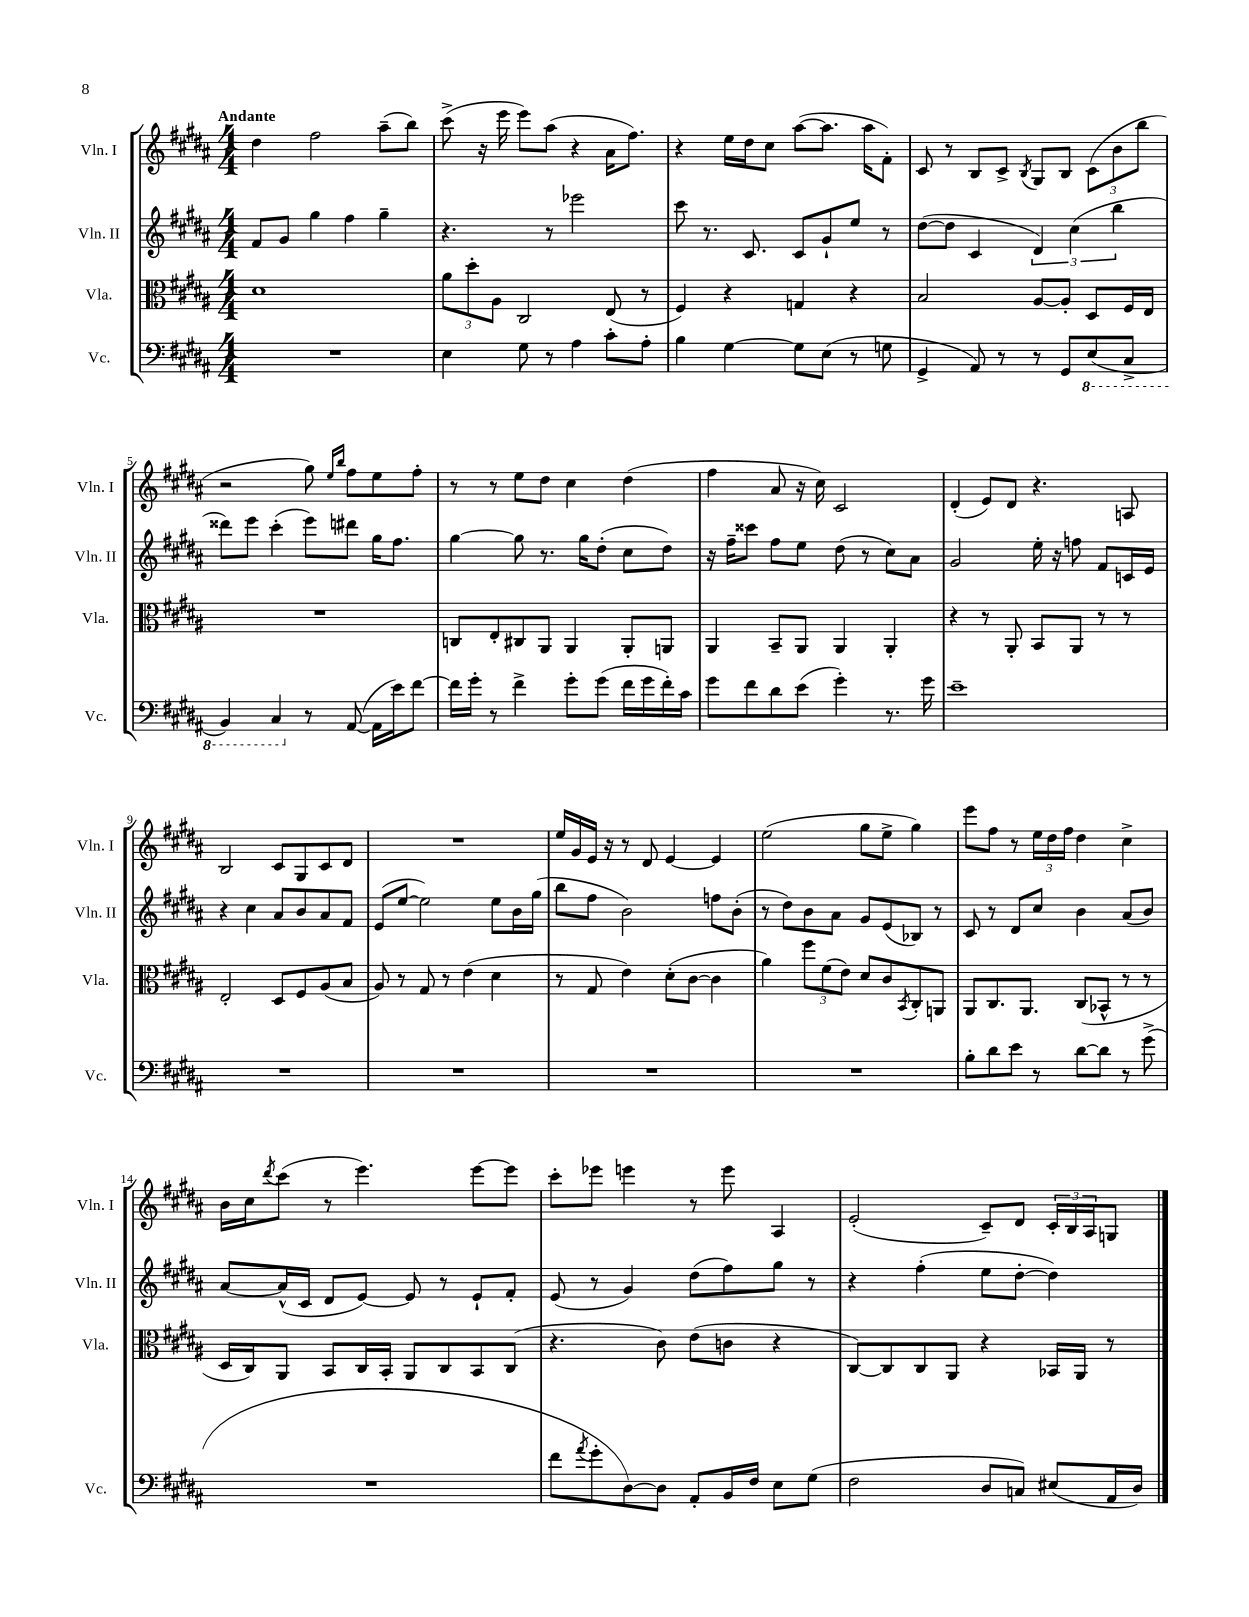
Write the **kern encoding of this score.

**kern	**kern	**kern	**kern
*staff4	*staff3	*staff2	*staff1
*clefF4	*clefC3	*clefG2	*clefG2
*k[f#c#g#d#a#]	*k[f#c#g#d#a#]	*k[f#c#g#d#a#]	*k[f#c#g#d#a#]
*M4/4	*M4/4	*M4/4	*M4/4
1r	1d#	8f#/L	4dd#\
.	.	8g#/J	.
.	.	4gg#\	2ff#\
.	.	4ff#\	.
.	.	4gg#~\	(8aa#~\L
.	.	.	8bb\J)
=	=	=	=
4E\	12a#\L	4.r	(8ccc#^\
.	12dd#'\	.	.
.	.	.	16r
.	12A#\J	.	.
.	.	.	16eee\
8G#\	2C#/	.	8eee\L)
8r	.	8r	(8aa#\J
4A#\	.	2eee-\	4r
8c#'\L	(8E/	.	16a#\LK
.	.	.	8.ff#\J)
8A#'\J	8r	.	.
=	=	=	=
4B\	4F#/)	8ccc#\	4r
.	.	8.r	.
[4G#\	4r	.	16ee\LL
.	.	8.c#/	16dd#\J
.	.	.	8cc#\J
8G#\]L	4G/	8c#/L	([8aa#\L
(8E\J	.	8g#`/	8.aa#\]J
8r	4r	8ee/J	.
.	.	.	16aa#\LK
8G\	.	8r	8f#'\J)
=	=	=	=
4GG#^/	2B/	([8dd#\L	8c#/
.	.	8dd#\]J	8r
8AA#/)	.	4c#/	8B/L
8r	.	.	8c#^/J
.	.	.	8qB/
8r	[8A#/L	6d#/)	8G#/L
8GG#/L	8A#'/]J	.	8B/J
.	.	(6cc#\	.
(8EE/	8D#/L	.	(12c#\L
.	.	6bb\	12b\
8CC#^/J	16F#/L	.	.
.	.	.	12bb\J
.	16E/JJ	.	.
=	=	=	=
4BBB/)	1r	8ddd##\L)	2r
.	.	8eee\J	.
4CC#/	.	(4ccc#'\	.
8r	.	8eee\L)	8gg#\)
.	.	.	16qqee/LL
.	.	.	16qqbb/JJ
([8AA#/	.	8ddd#\J	8ff#\L
16AA#\]LL	.	16gg#\LK	8ee\
16e\J)	.	8.ff#\J	.
[8f#\J	.	.	8ff#'\J
=	=	=	=
16f#\]LL	8C/L	[4gg#\	8r
16g#'\JJ	.	.	.
8r	8E'/	.	8r
4f#^\	8C#/	8gg#\]	8ee\L
.	8AA#/J	8.r	8dd#\J
8g#'\L	4AA#/	.	4cc#\
.	.	16gg#\LK	.
(8g#\J	.	(8dd#'\J	.
16f#\LL	8AA#'/L	8cc#\L	(4dd#\
16g#\	.	.	.
16f#'\)	8AA/J	8dd#\J)	.
16c#\JJ	.	.	.
=	=	=	=
8g#\L	4AA#/	16r	4ff#\
.	.	16ff#~\LK	.
8f#\	.	8ccc##\J	.
8d#\	8BB~/L	8ff#\L	8a#/
(8e\J	8AA#/J	8ee\J	16r
.	.	.	16cc#\)
4g#'\)	4AA#/	(8dd#\	2c#/
.	.	8r	.
8.r	4AA#'/	8cc#\L)	.
.	.	8a#\J	.
16g#\	.	.	.
=	=	=	=
1e~	4r	2g#/	(4d#'/
.	8r	.	8e/L)
.	8AA#'/	.	8d#/J
.	8BB/L	16ee'\	4.r
.	.	16r	.
.	8AA#/J	8ff\	.
.	8r	8f#/L	.
.	8r	16c/L	8A/
.	.	16e/JJ	.
=	=	=	=
1r	2E'/	4r	2B/
.	.	4cc#\	.
.	8D#/L	8a#/L	8c#/L
.	8F#/	8b/	8G#/
.	(8A#/	8a#/	8c#/
.	8B/J	8f#/J	8d#/J
=	=	=	=
1r	8A#/)	(8e/L	1r
.	8r	[8ee/J	.
.	8G#/	2ee\])	.
.	8r	.	.
.	(4e\	.	.
.	4d#\	8ee\L	.
.	.	16b\L	.
.	.	(16gg#\JJ	.
=	=	=	=
1r	8r	8bb\L	16ee/LL
.	.	.	16g#/
.	8G#/	8ff#\J	16e/JJ
.	.	.	16r
.	4e\)	2b\)	8r
.	.	.	8d#/
.	(8d#'\L	.	[4e/
.	[8c#\J	.	.
.	4c#\]	8ff\L	4e/]
.	.	(8b'\J	.
=	=	=	=
1r	4a#\)	8r	(2ee\
.	.	8dd#\L)	.
.	12ff#\L	8b\	.
.	(12f#\	.	.
.	.	8a#\J	.
.	12e\J)	.	.
.	8d#/L	8g#/L	8gg#\L
.	8c#/	(8e/	8ee^\J
.	8qBB/	.	.
.	8C#'/	8B-/J)	4gg#\)
.	8AA/J	8r	.
=	=	=	=
8B'\L	8AA#/L	8c#/	8eee\L
8d#\	8.C#/	8r	8ff#\J
8e\J	.	8d#/L	8r
.	8.AA#/J	.	.
8r	.	8cc#/J	24ee\LL
.	.	.	24dd#\
.	.	.	24ff#\JJ
[8d#\L	(8C#/L	4b\	4dd#\
8d#\]J	8BB-^^/J	.	.
8r	8r	(8a#/L	4cc#^\
(8g#^\	8r	8b/J)	.
=	=	=	=
1r	16D#/LL	[8a#/L	16b\LL
.	16C#/J)	.	16cc#\J
.	.	.	8qddd#/
.	8AA#/J	(16a#^^/]L	(8ccc#\J
.	.	16c#/JJ	.
.	8BB/L	8d#/L	8r
.	16C#/L	[8e/J)	4.eee\)
.	16BB'/JJ	.	.
.	8AA#/L	8e/]	.
.	8C#/	8r	.
.	8BB/	8e`/L	[8eee\L
.	(8C#/J	8f#'/J	8eee\]J
=	=	=	=
8f#\L	4.r	(8e/	8ccc#'\L
8qa#/	.	.	.
8g#'\	.	8r	8eee-\J
[8D#\)	.	4g#/)	4eee\
8D#\]J	8c#\)	.	.
8AA#'/L	(8e\L	(8dd#\L	8r
16BB/L	8c\J	8ff#\)	8eee\
16F#/JJ	.	.	.
8E\L	4r	8gg#\J	4A#/
(8G#\J	.	8r	.
=	=	=	=
2F#\	[8C#/L)	4r	(2e'/
.	8C#/]	.	.
.	8C#/	(4ff#'\	.
.	8AA#/J	.	.
8D#/L	4r	8ee\L	8c#~/L)
8C/J)	.	[8dd#'\J	8d#/J
(8E#/L	16BB-/LL	4dd#\])	24c#'/LL
.	.	.	24B/
.	16AA#/JJ	.	.
.	.	.	24A#/J
16AA#/L	8r	.	8G/J
16D#/JJ)	.	.	.
==	==	==	==
*-	*-	*-	*-
